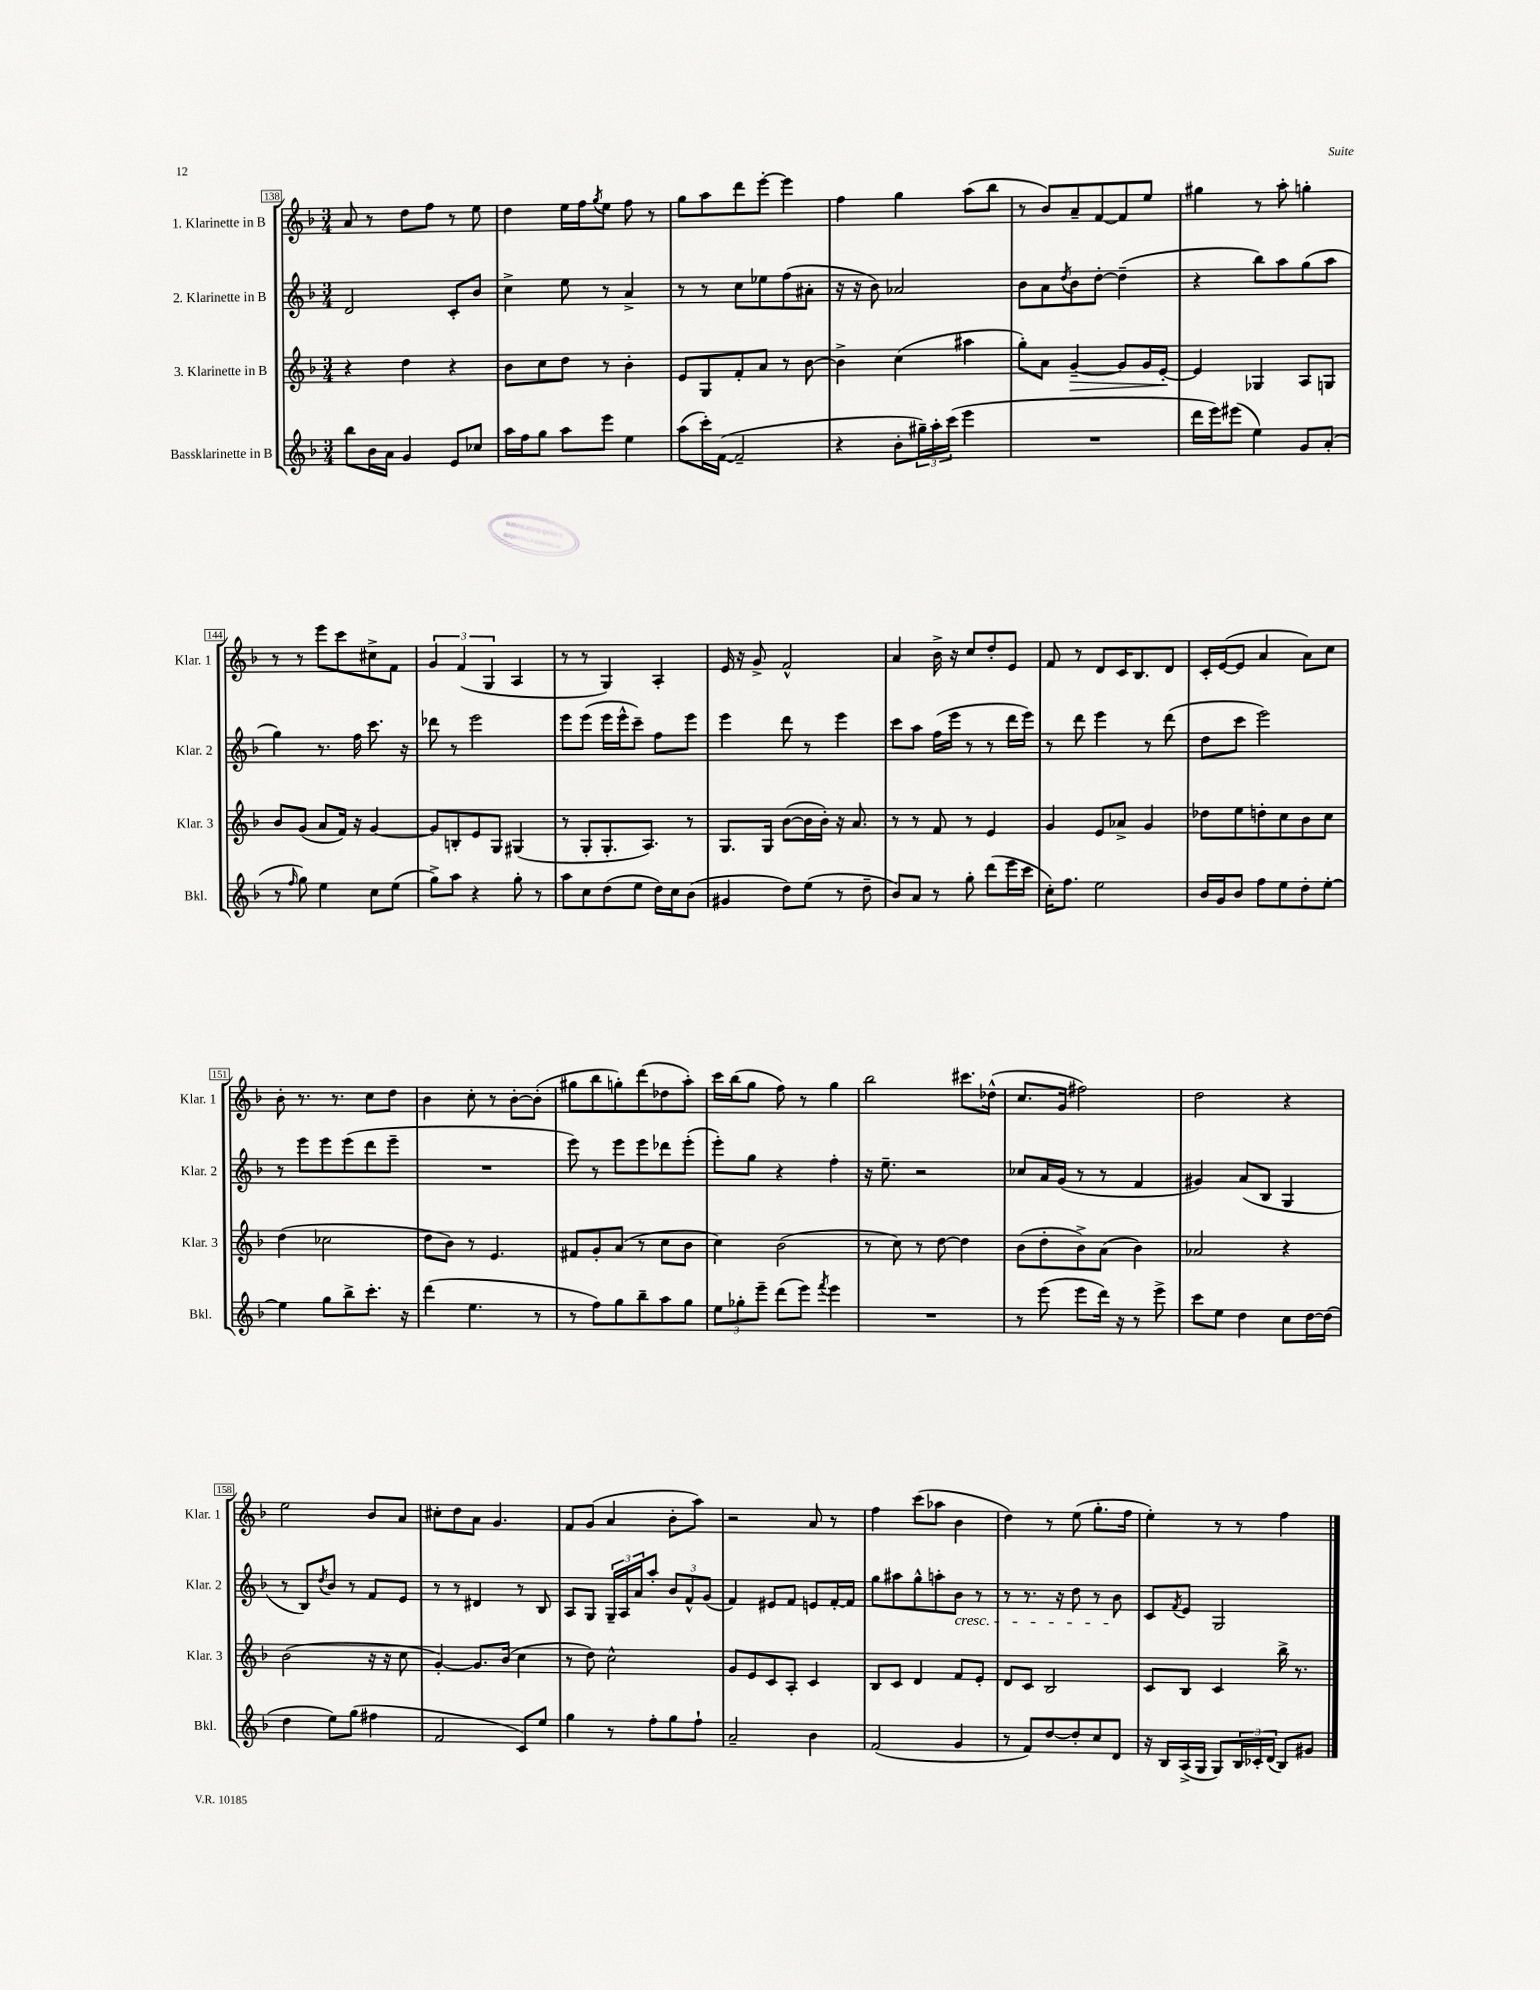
<<
\new StaffGroup <<
\new Staff = "s0" \with { instrumentName = "1. Klarinette in B" shortInstrumentName = "Klar. 1" } {
    \clef treble \key f \major \numericTimeSignature \time 3/4
    a'8 r8 d''8 f''8 r8 e''8 |
    d''4 e''16 f''16 \acciaccatura { g''8 } e''8 f''8 r8 |
    g''8 a''8 d'''8 e'''8~-. e'''4 |
    f''4 g''4 a''8( bes''8 |
    r8 bes'8) a'8-- f'8~ f'8 e''8 |
    gis''4 r8 a''8-. g''4-. |
    r8 r8 e'''8 c'''8 cis''8-> f'8 |
    \tuplet 3/2 { g'4 f'4( g4 } a4 |
    r8 r8 g4) a4-. |
    e'16 r16 g'8-> f'2-^ |
    a'4 bes'16-> r16 c''8 d''8-. e'8 |
    f'8 r8 d'8 c'16 bes8. d'8 |
    c'16-. e'16~( e'8 a'4 a'8) c''8 |
    bes'8-. r8. r8. c''8 d''8 |
    bes'4 c''8-. r8 bes'8~-. bes'8-.( |
    gis''8 bes''8 g''8-.) d'''8( des''8 a''8-.) |
    c'''16 bes''16( g''8 f''8) r8 g''4 |
    bes''2 cis'''8. des''16-^( |
    c''8. g'16 fis''2) |
    d''2 r4 |
    e''2 bes'8 a'8 |
    cis''8-. d''8 a'8 g'4. |
    f'8 g'8( a'4 bes'8-. a''8) |
    r2 a'8 r8 |
    f''4 c'''8( aes''8 bes'4 |
    d''4) r8 e''8( g''8.-. f''16 |
    e''4-.) r8 r8 f''4 \bar "|." |
}
\new Staff = "s1" \with { instrumentName = "2. Klarinette in B" shortInstrumentName = "Klar. 2" } {
    \clef treble \key f \major \numericTimeSignature \time 3/4
    d'2 c'8-. bes'8 |
    c''4-> e''8 r8 a'4-> |
    r8 r8 c''8 ees''8 f''8( ais'8-. |
    r16 r16 bes'8) aes'2 |
    bes'8 a'8 \acciaccatura { d''8 } bes'8 d''8~-. d''4--( |
    r4 bes''8) a''8 g''8( a''8 |
    g''4) r8. f''16 c'''8. r16 |
    des'''8 r8 e'''2 |
    e'''8 e'''8( e'''16 e'''16-^ c'''8--) f''8 e'''8 |
    e'''4 d'''8 r8 e'''4 |
    c'''8 a''8 f''16( e'''16 r8 r8 d'''16 e'''16) |
    r8 d'''8 e'''4 r8 d'''8( |
    d''8 c'''8 e'''2) |
    r8 e'''8 e'''8 e'''8( d'''8 e'''8-- |
    R2. |
    e'''8) r8 e'''8 e'''8 des'''8 e'''8-.( |
    e'''8-.) g''8 r4 f''4-. |
    r16 e''8.-- r2 |
    ces''8 a'16 g'16( r8 r8 f'4 |
    gis'4) a'8( bes8 g4 |
    r8 bes8) \acciaccatura { d''8 } bes'8 r8 f'8 e'8 |
    r8 r8 dis'4 r8 bes8 |
    a8 g8 \tuplet 3/2 { g16-- a16 a'16 } a''8-. \tuplet 3/2 { bes'8 f'8-^ g'8( } |
    f'4) eis'8 f'8 e'8 f'16~-. f'16 |
    g''8 ais''8 g''8-^ a''8-. bes'8\cresc r8 |
    r8 r8. r16 d''8 r8 bes'8\! |
    c'8 \acciaccatura { f'8 } e'8 g2 \bar "|." |
}
\new Staff = "s2" \with { instrumentName = "3. Klarinette in B" shortInstrumentName = "Klar. 3" } {
    \clef treble \key f \major \numericTimeSignature \time 3/4
    r4 d''4 r4 |
    bes'8 c''8 d''8 r8 bes'4-. |
    e'8 g8 f'8-. a'8 r8 bes'8~ |
    bes'4-> c''4( ais''4 |
    g''8-.) a'8 g'4~--\> g'8 g'16 e'16~-.\! |
    e'4 ges4 a8 g8 |
    bes'8 g'8( a'8 f'16) r16 g'4~ |
    g'8 b8-. e'8 g8 gis4( |
    r8 g8-. g8.-. a8.) r8 |
    g8. g16 bes'8~( bes'16 bes'16-.) r16 a'8. |
    r8 r8 f'8 r8 e'4 |
    g'4 e'8 aes'8-> g'4 |
    des''8 e''8 d''8-. c''8 bes'8 c''8 |
    d''4( ces''2 |
    d''8 bes'8) r8 e'4. |
    fis'8 g'8-. a'8( r8 c''8 bes'8 |
    c''4) bes'2( |
    r8 c''8) r8 d''8~ d''4 |
    bes'8( d''8-. bes'8->) a'8( bes'4) |
    aes'2 r4 |
    bes'2( r16 r16 c''8 |
    g'4~-.) g'8. bes'16( c''4 |
    r8 d''8) c''2-^ |
    g'8 e'8 c'8 a8-. c'4 |
    bes8 c'8 d'4 f'8 e'8-. |
    d'8 c'8 bes2 |
    c'8 bes8 c'4 bes''16-> r8. \bar "|." |
}
\new Staff = "s3" \with { instrumentName = "Bassklarinette in B" shortInstrumentName = "Bkl." } {
    \clef treble \key f \major \numericTimeSignature \time 3/4
    bes''8 bes'16 a'16 g'4 e'8 ces''8 |
    a''16 f''16 g''8 a''8 e'''8 e''4 |
    a''8( c'''16-.) f'16~( f'2-- |
    r4 bes'8-. \tuplet 3/2 { gis''16--) a''16-. c'''16( } e'''4 |
    R2. |
    d'''16 e'''16) eis'''8( e''4) g'8 a'8-.( |
    r8 \grace { f''16 } g''8) e''4 c''8 e''8( |
    g''8->) a''8 r4 g''8-. r8 |
    a''8 c''8 d''8( e''8 d''16) c''16 bes'8( |
    gis'4 d''8) e''8( r8 d''8-- |
    bes'8) a'8 r8 g''8-. d'''8( e'''16 c'''16 |
    c''16-.) f''8. e''2 |
    bes'16 g'16 bes'8 f''8 e''8 d''8-. e''8~-. |
    e''4 g''8 bes''8-> c'''8.-. r16 |
    d'''4( e''4. r8 |
    r8 f''8) g''8 bes''8-- a''8 g''8 |
    \tuplet 3/2 { e''8 ges''8-. e'''8-- } d'''8( e'''8) \acciaccatura { f'''8 } e'''4 |
    R2. |
    r8 e'''8( e'''8 d'''16) r16 r8 e'''8-> |
    c'''8 e''8 d''4 c''8 d''16~ d''16( |
    d''4 e''8) g''8( fis''4 |
    f'2 c'8) e''8 |
    g''4 r8 f''8-. g''8 f''8-! |
    a'2-- bes'4 |
    f'2( g'4 |
    r8 f'8) d''8~ d''8-. c''8 d'8 |
    r16 bes16 a16->( g16 g8) \tuplet 3/2 { bes16 ces'16-. d'16( } bes8) gis'8 \bar "|." |
}
>>
>>
\layout { \context { \Score currentBarNumber = #138 \override BarNumber.stencil = #(make-stencil-boxer 0.1 0.3 ly:text-interface::print) } }
